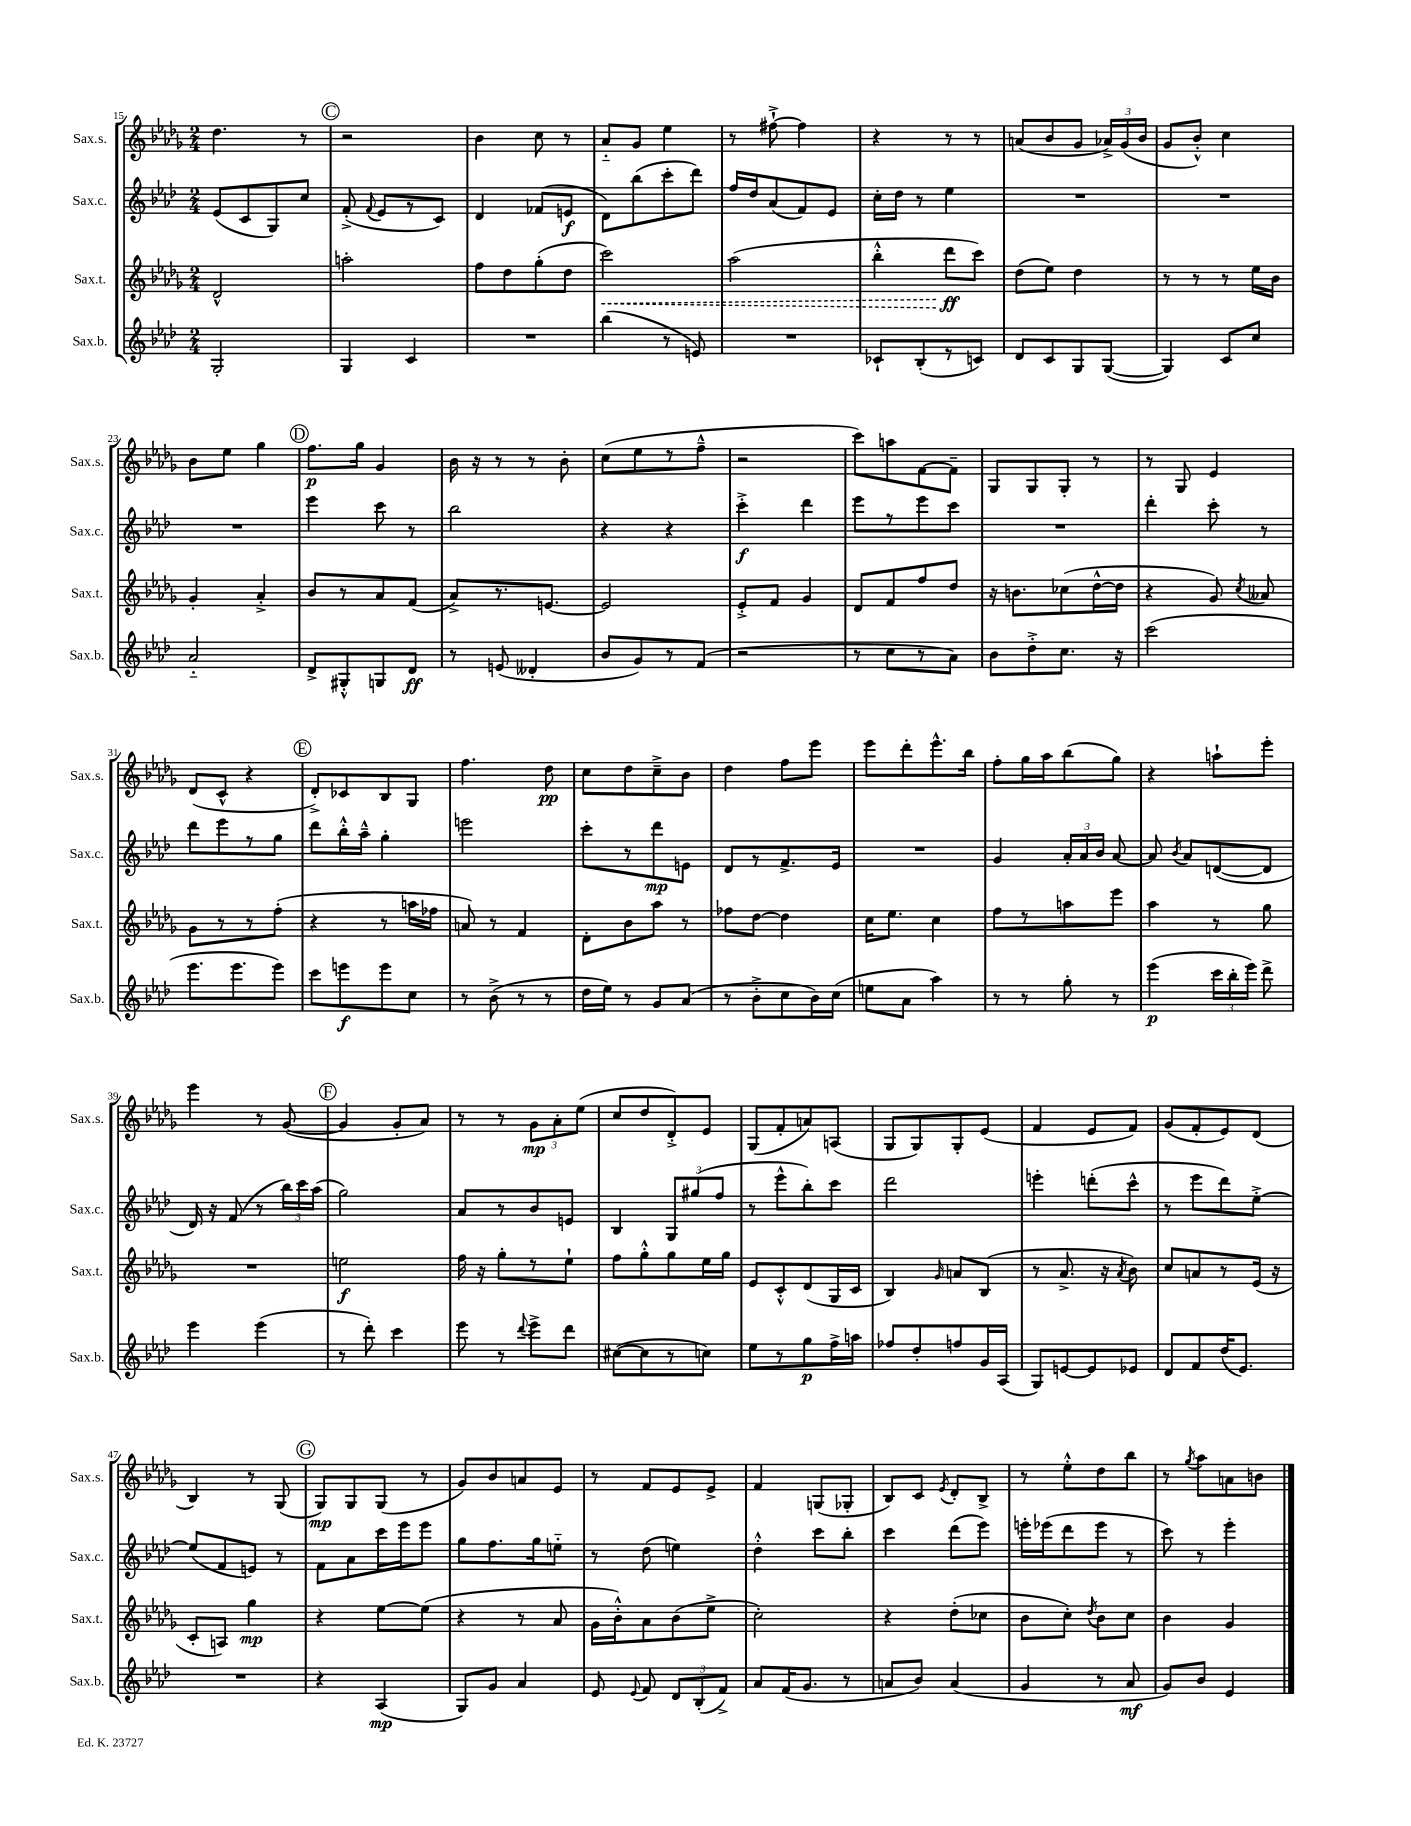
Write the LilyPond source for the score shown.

<<
\new StaffGroup <<
\new Staff = "s0" \with { instrumentName = "Sax.s." shortInstrumentName = "Sax.s." } {
    \clef treble \key des \major \numericTimeSignature \time 2/4
    \autoBeamOff des''4. r8 |
    \mark \markup { \circle "C" } r2 |
    bes'4 c''8 r8 |
    aes'8[-_ ges'8] ees''4 |
    r8 fis''8~-!-> fis''4 |
    r4 r8 r8 |
    a'8[( bes'8 ges'8] \tuplet 3/2 { aes'16[->) ges'16( bes'16] } |
    ges'8[ bes'8]-.-^) c''4 |
    bes'8[ ees''8] ges''4 |
    \mark \markup { \circle "D" } f''8.[\p ges''16] ges'4 |
    bes'16 r16 r8 r8 bes'8-. |
    c''8[( ees''8 r8 f''8]---^ |
    r2 |
    c'''8[) a''8 f'8~ f'8]-- |
    ges8[ ges8 ges8]-. r8 |
    r8 ges8 ees'4 |
    des'8[( c'8]-^ r4 |
    \mark \markup { \circle "E" } des'8[-.->) ces'8 bes8 ges8] |
    f''4. des''8\pp |
    c''8[ des''8 c''8---> bes'8] |
    des''4 f''8[ ees'''8] |
    ees'''8[ des'''8-. ees'''8.-^ bes''16] |
    f''8[-. ges''16 aes''16 bes''8( ges''8]) |
    r4 a''8[-! ees'''8]-. |
    ees'''4 r8 ges'8~( |
    \mark \markup { \circle "F" } ges'4 ges'8[-. aes'8]) |
    r8 r8 \tuplet 3/2 { ges'8[\mp aes'8-. ees''8]( } |
    c''8[ des''8 des'8-.->) ees'8] |
    ges8[( f'8-. a'8) a8]( |
    ges8[ ges8) ges8-. ees'8]( |
    f'4 ees'8[ f'8]) |
    ges'8[( f'8-. ees'8) des'8]( |
    bes4) r8 ges8( |
    \mark \markup { \circle "G" } ges8[\mp) ges8 ges8]( r8 |
    ges'8[) bes'8 a'8 ees'8] |
    r8 f'8[ ees'8 ees'8]-> |
    f'4 g8[( ges8]-. |
    bes8[) c'8] \acciaccatura { ees'8 } des'8[-. bes8]-> |
    r8 ees''8[-.-^ des''8 bes''8] |
    r8 \acciaccatura { ges''8 } aes''8[ a'8 b'8] \bar "|." |
}
\new Staff = "s1" \with { instrumentName = "Sax.c." shortInstrumentName = "Sax.c." } {
    \clef treble \key aes \major \numericTimeSignature \time 2/4
    \autoBeamOff ees'8[( c'8 g8) c''8] |
    \mark \markup { \circle "C" } f'8-.->( \appoggiatura { f'8 } ees'8[ r8 c'8]) |
    des'4 fes'8[( e'8]\f |
    des'8[) bes''8( c'''8-. des'''8]) |
    f''16[ des''16 aes'8( f'8) ees'8] |
    c''16[-. des''16] r8 ees''4 |
    R2 |
    R2 |
    R2 |
    \mark \markup { \circle "D" } ees'''4 c'''8 r8 |
    bes''2 |
    r4 r4 |
    c'''4-.->\f des'''4 |
    ees'''8[ r8 ees'''8 c'''8] |
    R2 |
    des'''4-. c'''8-. r8 |
    des'''8[ ees'''8 r8 g''8] |
    \mark \markup { \circle "E" } des'''8[ bes''16-.-^ aes''16]---^ g''4-. |
    e'''2 |
    c'''8[-. r8 des'''8\mp e'8] |
    des'8[ r8 f'8.-> ees'16] |
    R2 |
    g'4 \tuplet 3/2 { aes'16[-. aes'16 bes'16] } aes'8~ |
    aes'8 \acciaccatura { bes'8 } aes'8[ d'8~( d'8] |
    des'16) r16 f'8( r8 \tuplet 3/2 { bes''16[) c'''16 aes''16]( } |
    \mark \markup { \circle "F" } g''2) |
    aes'8[ r8 bes'8 e'8] |
    bes4 \tuplet 3/2 { g8[ gis''8( f''8] } |
    r8 ees'''8[-^ bes''8-.) c'''8] |
    des'''2 |
    e'''4-. d'''8[-.( c'''8]-^ |
    r8 ees'''8[ des'''8) ees''8]~-.-> |
    ees''8[( f'8 e'8]) r8 |
    \mark \markup { \circle "G" } f'8[ aes'8 c'''16 ees'''16 ees'''8] |
    g''8[ f''8. g''16 e''8]-_ |
    r8 des''8( e''4) |
    des''4-.-^ c'''8[ bes''8]-. |
    c'''4 des'''8[( ees'''8]) |
    e'''16[-. ees'''16( des'''8 ees'''8] r8 |
    c'''8) r8 ees'''4-. \bar "|." |
}
\new Staff = "s2" \with { instrumentName = "Sax.t." shortInstrumentName = "Sax.t." } {
    \clef treble \key des \major \numericTimeSignature \time 2/4
    \autoBeamOff des'2-^ |
    \mark \markup { \circle "C" } a''2-. |
    f''8[ des''8 ges''8-.( des''8] |
    \once \override Hairpin.style = #'dashed-line c'''2\<) |
    aes''2( |
    bes''4-.-^ des'''8[\ff\! c'''8]) |
    des''8[( ees''8]) des''4 |
    r8 r8 r8 ees''16[ bes'16] |
    ges'4-. aes'4-.-> |
    \mark \markup { \circle "D" } bes'8[ r8 aes'8 f'8]( |
    aes'8[->) r8. e'8.]~ |
    e'2 |
    ees'8[-.-> f'8] ges'4 |
    des'8[ f'8 f''8 des''8] |
    r16 b'8.[ ces''8( des''16~-^ des''16] |
    r4 ges'8) \acciaccatura { c''8 } aeses'8 |
    ges'8[ r8 r8 f''8]-.( |
    \mark \markup { \circle "E" } r4 r8 a''16[ fes''16] |
    a'8) r8 f'4 |
    des'8[-. bes'8 aes''8] r8 |
    fes''8[ des''8]~ des''4 |
    c''16[ ees''8.] c''4 |
    f''8[ r8 a''8 ees'''8] |
    aes''4 r8 ges''8 |
    R2 |
    \mark \markup { \circle "F" } e''2\f |
    f''16 r16 ges''8[-. r8 ees''8]-! |
    f''8[ ges''8-.-^ ges''8 ees''16 ges''16] |
    ees'8[ c'8-.-^ des'8( ges16 c'16] |
    bes4) \grace { ges'16 } a'8[ bes8]( |
    r8 aes'8.-> r16 \acciaccatura { aes'8 } bes'8) |
    c''8[ a'8 r8 ees'16]( r16 |
    c'8[-. a8]) ges''4\mp |
    \mark \markup { \circle "G" } r4 ees''8[~ ees''8]( |
    r4 r8 aes'8 |
    ges'16[ bes'16-.-^) aes'8 bes'8( ees''8]-> |
    c''2-.) |
    r4 des''8[-.( ces''8] |
    bes'8[ c''8]-.) \acciaccatura { des''8 } bes'8[ c''8] |
    bes'4 ges'4 \bar "|." |
}
\new Staff = "s3" \with { instrumentName = "Sax.b." shortInstrumentName = "Sax.b." } {
    \clef treble \key aes \major \numericTimeSignature \time 2/4
    \autoBeamOff g2-. |
    \mark \markup { \circle "C" } g4 c'4 |
    R2 |
    bes''4( r8 e'8) |
    R2 |
    ces'8[-! bes8-.( r8 c'8]) |
    des'8[ c'8 g8 g8]~( |
    g4) c'8[ c''8] |
    aes'2-_ |
    \mark \markup { \circle "D" } des'8[-> gis8-.-^ g8 des'8]\ff |
    r8 e'8( deses'4-. |
    bes'8[ g'8) r8 f'8]( |
    r2 |
    r8 c''8[ r8 aes'8]) |
    bes'8[ des''8-.-> c''8.] r16 |
    c'''2( |
    ees'''8.[ ees'''8. ees'''8]) |
    \mark \markup { \circle "E" } c'''8[ e'''8\f e'''8 c''8] |
    r8 bes'8->( r8 r8 |
    des''16[ ees''16]) r8 g'8[ aes'8]( |
    r8 bes'8[-.-> c''8 bes'16) c''16]( |
    e''8[ aes'8] aes''4) |
    r8 r8 g''8-. r8 |
    ees'''4\p( \tuplet 3/2 { c'''16[ bes''16-. ees'''16]) } des'''8-> |
    ees'''4 ees'''4( |
    \mark \markup { \circle "F" } r8 des'''8-.) c'''4 |
    ees'''8 r8 \appoggiatura { des'''8 } ees'''8[-> des'''8] |
    cis''8[~( cis''8 r8 c''8]) |
    ees''8[ r8 g''8\p f''16-> a''16] |
    fes''8[ des''8-. f''8 g'16 aes16]( |
    g8[) e'8~ e'8 ees'8] |
    des'8[ f'8 des''16( ees'8.]) |
    R2 |
    \mark \markup { \circle "G" } r4 aes4\mp( |
    g8[) g'8] aes'4 |
    ees'8 \appoggiatura { ees'8 } f'8 \tuplet 3/2 { des'8[ bes8-.( f'8]->) } |
    aes'8[ f'16( g'8.] r8 |
    a'8[ bes'8]) a'4( |
    g'4 r8 aes'8\mf |
    g'8[) bes'8] ees'4 \bar "|." |
}
>>
>>
\layout { \context { \Score currentBarNumber = #15 } }
